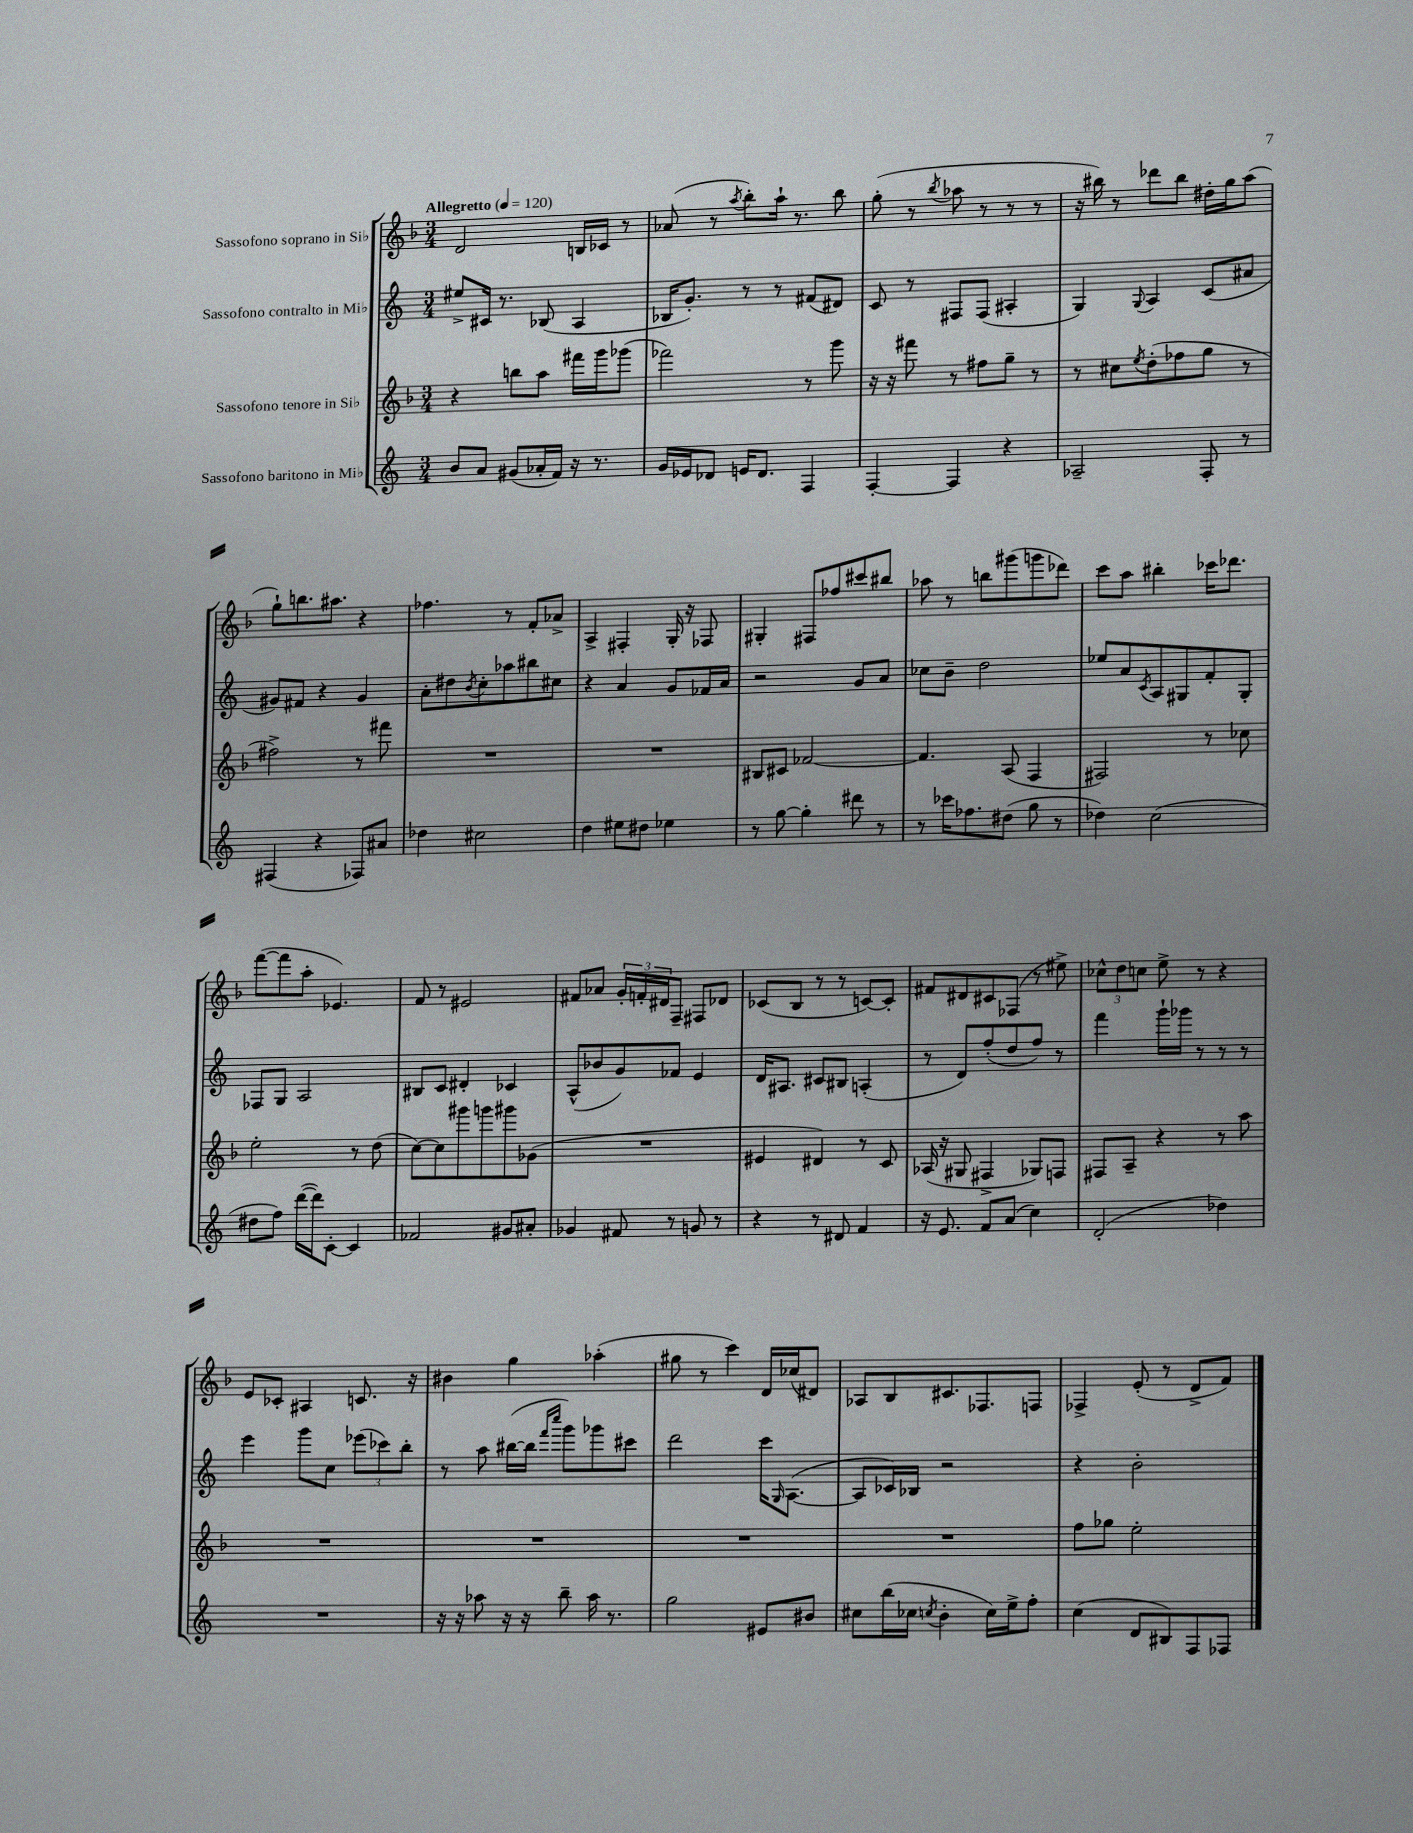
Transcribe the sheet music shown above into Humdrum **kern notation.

**kern	**kern	**kern	**kern
*staff4	*staff3	*staff2	*staff1
*clefG2	*clefG2	*clefG2	*clefG2
*k[]	*k[b-]	*k[]	*k[b-]
*M3/4	*M3/4	*M3/4	*M3/4
*MM120	*MM120	*MM120	*MM120
8b/L	4r	8ee#^/L	2d/
8a/J	.	16c#/Jk	.
.	.	8.r	.
(8g#/L	8bb\L	.	.
16a-'/L	8aa\J	(8B-/	.
16f/JJ)	.	.	.
16r	16fff#\LL	4A/	16B/LL
8.r	16ggg\J	.	16c-/JJ
.	(8ggg-\J	.	8r
=	=	=	=
16g/LL	2fff-\)	16B-/LK	(8a-/
16e-/J	.	8.g'/J)	.
8d-/J	.	.	8r
.	.	.	8qaa/
16e/LK	.	8r	8bb-'\L)
8.d-/J	.	.	.
.	.	8r	16aa`\Jk
.	.	.	8.r
4F/	8r	(8f#/L	.
.	8ggg\	8d#/J)	8bb-\
=	=	=	=
[4F'/	16r	8c/	(8gg'\
.	16r	.	.
.	8fff#\	8r	8r
.	.	.	8qbb-/
4F/]	8r	8F#/L	8aa-\
.	8ff#\L	(8F#/J	8r
4r	8gg~\J	4A#'/	8r
.	8r	.	8r
=	=	=	=
2A-~/	8r	4G/)	16r
.	.	.	16bb#\)
.	8cc#\L	.	8r
.	8qee/	8qqG/	.
.	(8dd'\	4A/	8ddd-\L
.	8ff-\	.	8bb#\J
8F'/	8gg\J	(8c/L	16dd#'\LL
.	.	.	16gg\J
8r	8r	8a#/J	(8aa\J
=	=	=	=
(4F#/	2ff#^\)	8g#/L)	8gg`\L)
.	.	8f#/J	8.bb\
4r	.	4r	.
.	.	.	8.aa#\J
8F-/L)	8r	4g#/	4r
8a#/J	8fff#\	.	.
=	=	=	=
4dd-\	2.r	8a'\L	4.ff-\
.	.	8dd#\	.
.	.	8qb/	.
2cc#\	.	8cc'\	.
.	.	8aa-\	8r
.	.	8bb#\	8f'/L
.	.	8cc#\J	8a-^/J
=	=	=	=
4dd\	2.r	4r	4A^/
8ee#\L	.	4a/	4F#'/
8dd#\J	.	.	.
4ee-\	.	8g/L	16G'/
.	.	.	16r
.	.	16f-/L	8F-/
.	.	16a/JJ	.
=	=	=	=
8r	8B#/L	2r	4G#'/
[8gg\	8c#/J	.	.
4gg'\]	[2f-/	.	8F#/L
.	.	.	8ff-/
8ddd#\	.	8g/L	8ccc#/
8r	.	8a/J	8bb#/J
=	=	=	=
8r	4.f-/]	8cc-\L	8aa-\
16ccc-\LK	.	8b~\J	8r
8.ff-\	.	.	.
.	.	2dd\	8bb\L
(8dd#\J	(8A/	.	(8ggg#\
8gg\	4F/	.	8ggg\
8r	.	.	8ddd-\J)
=	=	=	=
4dd-\)	2F#/)	8ee-/L	8ccc\L
.	.	8a/	8aa\J
.	.	8qc/	.
(2cc\	.	8A/	4bb#'\
.	.	8G#/	.
.	8r	8f'/	16ccc-\LK
.	.	.	8.ddd-\J
.	8cc-\	8G#'/J	.
=	=	=	=
8dd#\L	2ee'\	8F-/L	([8fff\L
8ff\J)	.	8G/J	8fff\]
([16ddd\LL	.	2A/	8aa'\J
16ddd\]J)	.	.	.
[8c'\J	.	.	4.e-/)
4c/]	8r	.	.
.	(8dd\	.	.
=	=	=	=
2f-/	[8cc\L)	8B#/L	8f/
.	8cc\]	8c/J	8r
.	8ggg#\	4d#'/	2e#/
.	8ggg\	.	.
8g#/L	8ggg#\	4c-/	.
8a#'/J	(8g-\J	.	.
=	=	=	=
4g-/	2.r	(8A^^/L	8f#/L
.	.	8b-/	8a-/J
8f#/	.	8g/)	24g'/LL
.	.	.	24f'/
.	.	.	24d#/J
8r	.	8f-/J	8F~/J
8g/	.	4e/	8F#/L
8r	.	.	8d-/J
=	=	=	=
4r	4e#/	16d/LK	(8c-/L
.	.	8.A#/J	.
.	.	.	8B-/J
8r	4d#/)	8c#/L	8r
8d#/	.	8B#/J	8r
4f/	8r	(4A'/	[8c/L)
.	8c/	.	8c'/]J
=	=	=	=
16r	(16A-/	8r	8f#/L
8.e/	16r	.	.
.	8G#/	8d/L)	8d#/
8f/L	4F#^/	(8ff'/	8c#/
(8a/J	.	8dd/	(8F-/J
4cc\)	8G-/L)	8ff/J)	8r
.	8F/J	8r	8ee#^\)
=	=	=	=
(2d'/	8F#/L	4fff\	12cc-^^\L
.	.	.	12dd\
.	8A~/J	.	.
.	.	.	12cc\J
.	4r	16ggg`\LL	8ee^\
.	.	16ggg-\JJ	.
.	.	8r	8r
4dd-\)	8r	8r	4r
.	8aa\	8r	.
=	=	=	=
2.r	2.r	4eee\	8e/L
.	.	.	8c-'/J
.	.	8ggg\L	4A#/
.	.	8cc\J	.
.	.	(12eee-\L	8.c/
.	.	12ccc-\)	.
.	.	12bb'\J	.
.	.	.	16r
=	=	=	=
16r	2.r	8r	4b#\
16r	.	.	.
8aa-\	.	8aa\	.
16r	.	([16bb#\LL	4gg\
16r	.	16bb#\]JJ	.
.	.	16qqfff/LL	.
.	.	16qqcccc/JJ	.
8bb~\	.	8ggg\L)	.
16aa-\	.	8ggg-\	(4aa-'\
8.r	.	.	.
.	.	8ccc#\J	.
=	=	=	=
2gg\	2.r	2ddd\	8gg#\
.	.	.	8r
.	.	.	4ccc\)
8e#/L	.	16ccc\LK	16d/LL
.	.	16qqG/	.
.	.	([8.A\J	(16cc-/J
8b#/J	.	.	8d#/J)
=	=	=	=
8cc#\L	2.r	8A/]L	8A-/L
(16bb\L	.	16c-/L)	8B-/
16cc-\JJ	.	16B-/JJ	.
8qcc/	.	.	.
4b'\	.	2r	8.c#/
.	.	.	8.F-/
16cc\LL)	.	.	.
16ee^\J	.	.	.
8ff'\J	.	.	8F/J
=	=	=	=
(4cc\	8ff\L	4r	4F-^/
.	8gg-\J	.	.
8d/L	2ee'\	2b'\	(8e'/
8B#/)	.	.	8r
8F/	.	.	8d^/L
8F-/J	.	.	8f/J)
==	==	==	==
*-	*-	*-	*-
